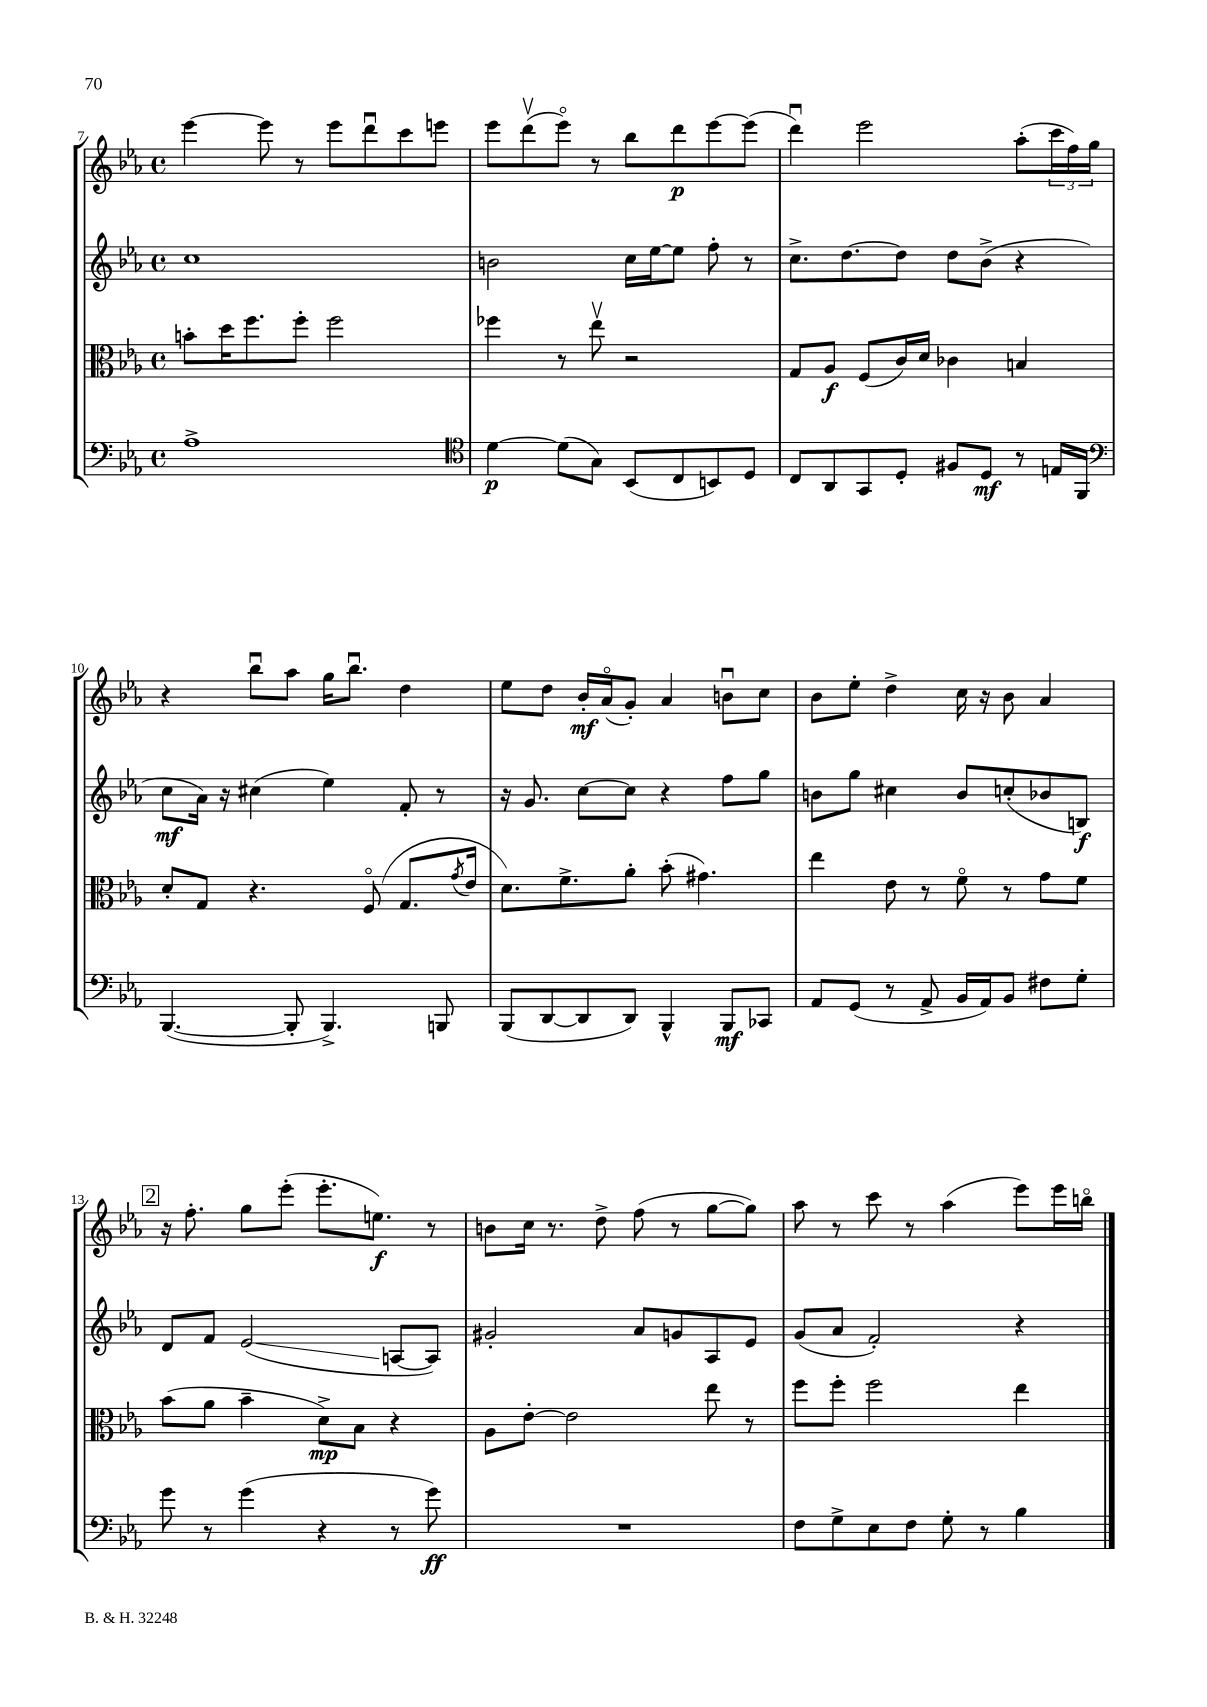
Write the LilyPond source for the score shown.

<<
\new StaffGroup <<
\new Staff = "s0" {
    \clef treble \key ees \major \defaultTimeSignature \time 4/4
    ees'''4~ ees'''8 r8 ees'''8 d'''8\downbow c'''8 e'''8 |
    ees'''8 d'''8\upbow( ees'''8\flageolet) r8 bes''8 d'''8\p ees'''8~ ees'''8( |
    d'''4\downbow) ees'''2 aes''8-.( \tuplet 3/2 { c'''16 f''16) g''16 } |
    r4 bes''8\downbow aes''8 g''16 bes''8.\downbow d''4 |
    ees''8 d''8 bes'16-.\mf aes'16\flageolet( g'8-.) aes'4 b'8\downbow c''8 |
    bes'8 ees''8-. d''4-> c''16 r16 bes'8 aes'4 |
    \mark \markup { \box "2" } r16 f''8.-. g''8 ees'''8-.( ees'''8.-. e''8.\f) r8 |
    b'8 c''16 r8. d''8-> f''8( r8 g''8~ g''8) |
    aes''8 r8 c'''8 r8 aes''4( ees'''8) ees'''16 b''16\flageolet \bar "|." |
}
\new Staff = "s1" {
    \clef treble \key ees \major \defaultTimeSignature \time 4/4
    c''1 |
    b'2 c''16 ees''16~ ees''8 f''8-. r8 |
    c''8.-> d''8.~ d''8 d''8 bes'8->( r4 |
    c''8\mf aes'16) r16 cis''4( ees''4) f'8-. r8 |
    r16 g'8. c''8~ c''8 r4 f''8 g''8 |
    b'8 g''8 cis''4 b'8 c''8-.( bes'8 b8\f) |
    \mark \markup { \box "2" } d'8 f'8 ees'2\glissando( a8~ a8) |
    gis'2-. aes'8 g'8 aes8 ees'8 |
    g'8( aes'8 f'2-.) r4 \bar "|." |
}
\new Staff = "s2" {
    \clef alto \key ees \major \defaultTimeSignature \time 4/4
    b'8-. d''16 f''8. f''8-. f''2 |
    fes''4 r8 ees''8\upbow r2 |
    g8 aes8\f f8( c'16) d'16 ces'4 b4 |
    d'8-. g8 r4. f8\flageolet( g8. \acciaccatura { g'8 } ees'16 |
    d'8.) f'8.-> aes'8-. bes'8-.( gis'4.) |
    ees''4 ees'8 r8 f'8\flageolet r8 g'8 f'8 |
    \mark \markup { \box "2" } bes'8( aes'8 bes'4-- d'8->\mp) bes8 r4 |
    aes8 ees'8~-. ees'2 ees''8 r8 |
    f''8 f''8-. f''2 ees''4 \bar "|." |
}
\new Staff = "s3" {
    \clef bass \key ees \major \defaultTimeSignature \time 4/4
    aes1-> |
    \clef tenor d'4~\p d'8( g8) bes,8( c8 b,8) d8 |
    c8 aes,8 g,8 d8-. fis8 d8\mf r8 e16 f,16 |
    \clef bass bes,,4.~( bes,,8-. bes,,4.->) b,,8 |
    bes,,8( d,8~ d,8 d,8) bes,,4-^ bes,,8\mf ces,8 |
    aes,8 g,8( r8 aes,8-> bes,16 aes,16) bes,8 fis8 g8-. |
    \mark \markup { \box "2" } g'8 r8 g'4( r4 r8 g'8\ff) |
    R1 |
    f8 g8-> ees8 f8 g8-. r8 bes4 \bar "|." |
}
>>
>>
\layout { \context { \Score currentBarNumber = #7 } }
